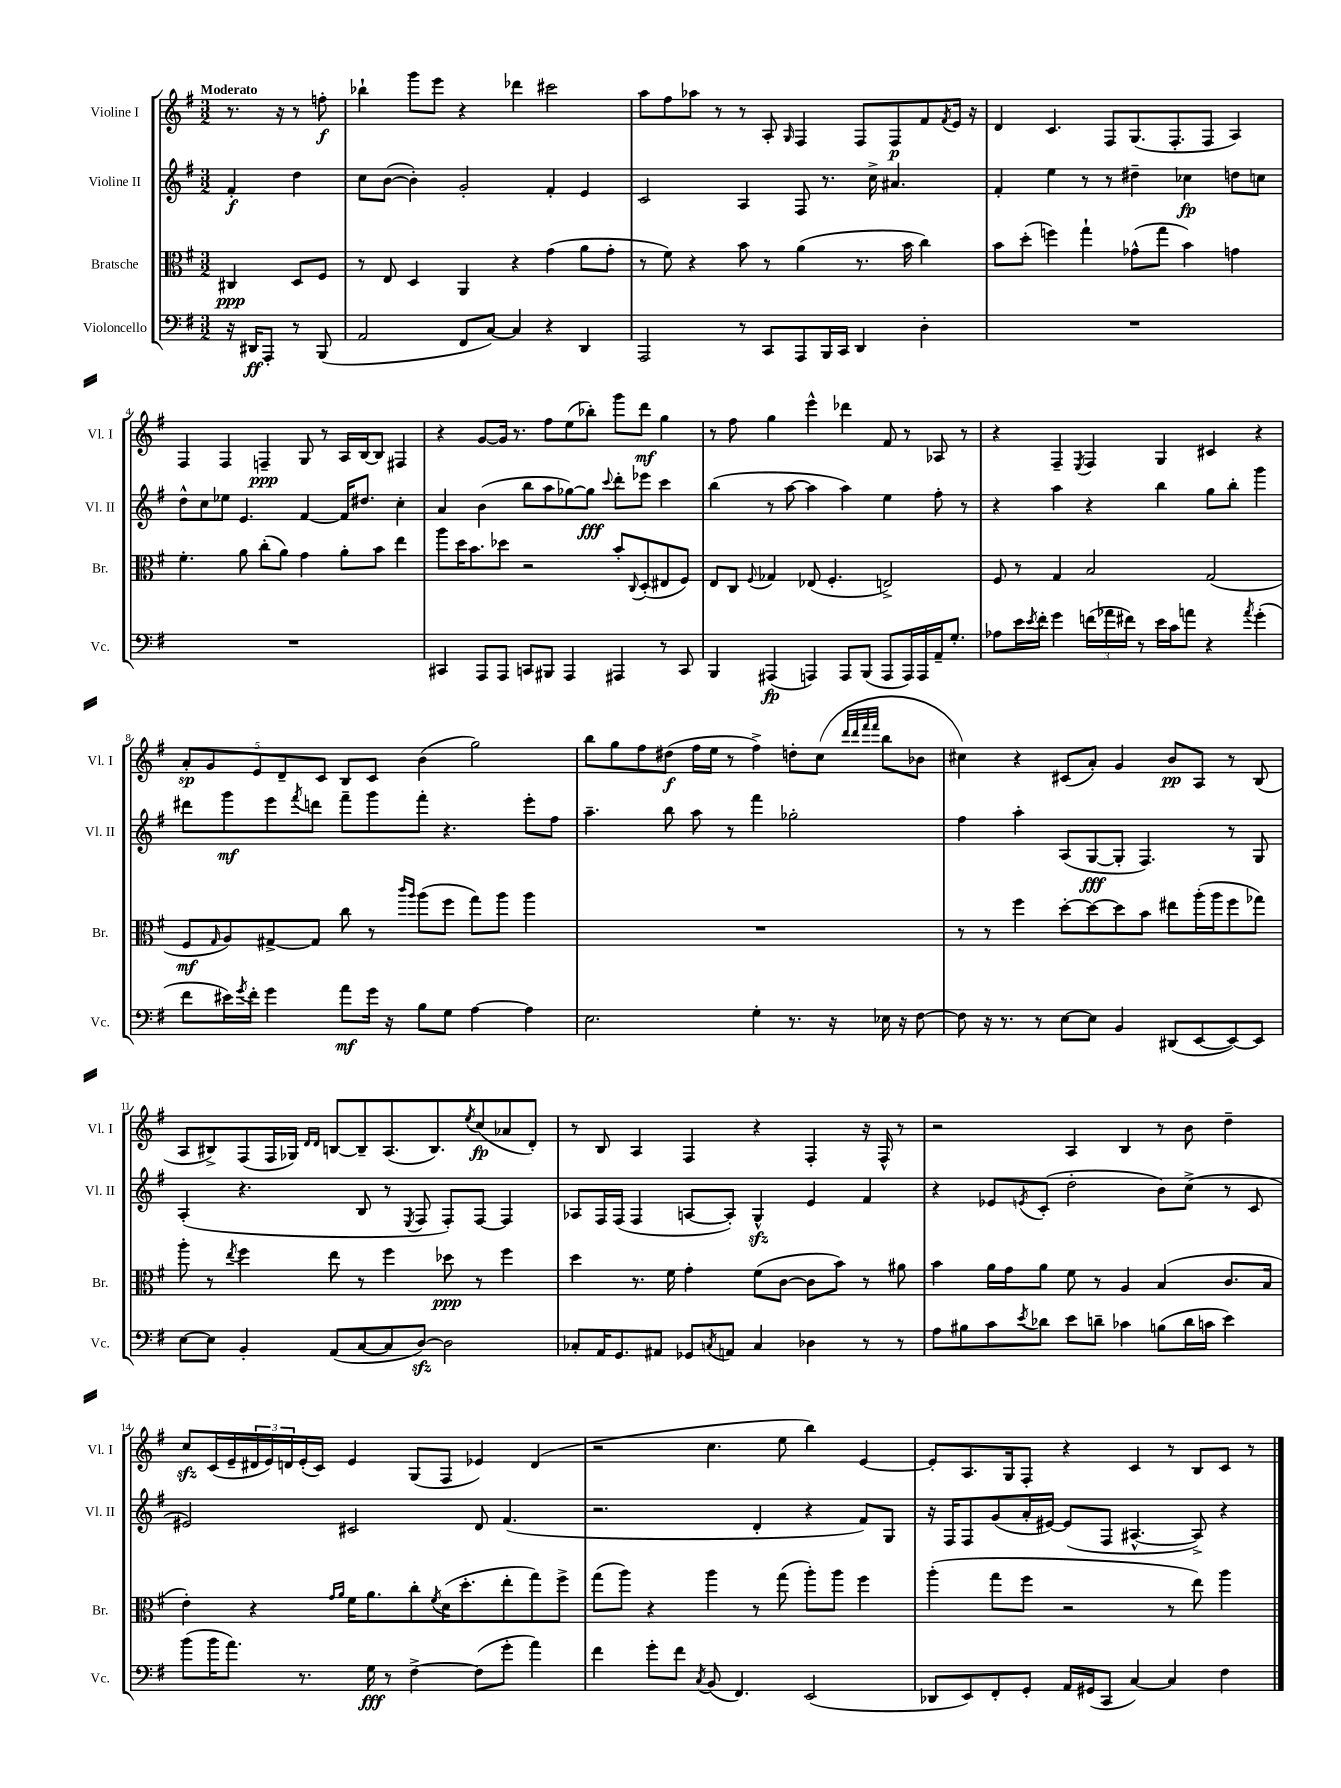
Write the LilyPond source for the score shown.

<<
\new StaffGroup <<
\new Staff = "s0" \with { instrumentName = "Violine I" shortInstrumentName = "Vl. I" } {
    \clef treble \key g \major \numericTimeSignature \time 3/2 \partial 2 \tempo "Moderato"
    r8. r16 r8 f''8-.\f |
    bes''4-! g'''8 e'''8 r4 des'''4 cis'''2 |
    a''8 fis''8 aes''8 r8 r8 a8-. \grace { g16 } fis4 fis8 fis8\p fis'8 \acciaccatura { fis'8 } e'16 r16 |
    d'4 c'4. fis8 g8.( fis8.-. fis8 a4) |
    fis4 fis4 f4--\ppp g8 r8 a16 b16~ b8 fis4 |
    r4 g'8~ g'16 r8. fis''8 e''8( bes''8-.) g'''8 d'''8\mf g''4 |
    r8 fis''8 g''4 e'''4-^ des'''4 fis'8 r8 aes8 r8 |
    r4 fis4-- \acciaccatura { e8 } fis4 g4 cis'4 r4 |
    \tuplet 5/4 { a'8-.\sp g'8 e'8 d'8-- c'8 } b8 c'8 b'4( g''2) |
    b''8 g''8 fis''8 dis''8\f( fis''16 e''16 r8 fis''4->) d''8-. c''8( \grace { d'''32 d'''32 fis'''32 fis'''32 } b''8 bes'8 |
    cis''4) r4 cis'8( a'8-.) g'4 b'8\pp a8 r8 b8( |
    a8 bis8->) fis8( fis16 ges16) \grace { d'16 d'16 } b8~ b8-- a8.( b8.) \acciaccatura { e''8 } c''8\fp( aes'8 d'8-.) |
    r8 b8 a4 fis4 r4 fis4-. r16 fis16-^ r8 |
    r2 a4 b4 r8 b'8 d''4-- |
    c''8\sfz c'16( e'16-- \tuplet 3/2 { dis'16 e'16) d'16 } e'16-.( c'16) e'4 g8( fis8 ees'4) d'4( |
    r2 c''4. e''8 b''4) e'4~ |
    e'8-. a8. g16 fis8-. r4 c'4 r8 b8 c'8 r8 \bar "|." |
}
\new Staff = "s1" \with { instrumentName = "Violine II" shortInstrumentName = "Vl. II" } {
    \clef treble \key g \major \numericTimeSignature \time 3/2 \partial 2
    fis'4-.\f d''4 |
    c''8 b'8~( b'4-.) g'2-. fis'4-. e'4 |
    c'2 a4 fis8 r8. c''16-> ais'4. |
    fis'4-. e''4 r8 r8 dis''4-- ces''4\fp d''8 c''8 |
    d''8-^ c''8 ees''8 e'4. fis'4~ fis'16 dis''8. c''4-. |
    a'4 b'4( b''8 a''8 ges''8~) ges''8\fff \appoggiatura { c'''8 } d'''8-. ees'''8 c'''4 |
    b''4( r8 a''8~ a''4 a''4) e''4 fis''8-. r8 |
    r4 a''4 r4 b''4 g''8 b''8-. g'''4 |
    dis'''8 g'''8\mf e'''8 \acciaccatura { fis'''8 } d'''8 fis'''8-- g'''8 fis'''8-. r4. e'''8-. fis''8 |
    a''4.-- b''8 a''8 r8 fis'''4 ges''2-. |
    fis''4 a''4-. a8( g8~\fff g8-. fis4.) r8 g8 |
    a4-.( r4. b8 r8 \acciaccatura { e8 } fis8 fis8-.) fis8~ fis4 |
    aes8 fis16 fis16( fis4 a8~ a8-.) g4-^\sfz e'4 fis'4 |
    r4 ees'8 \acciaccatura { e'8 } c'8-.( d''2-. b'8) c''8->( r8 c'8 |
    eis'2) cis'2 d'8 fis'4.( |
    r2. d'4-. r4 fis'8) g8 |
    r16 fis16 fis8 g'8( a'16-. eis'16~) eis'8( fis8 ais4.~-^ ais8->) r4 \bar "|." |
}
\new Staff = "s2" \with { instrumentName = "Bratsche" shortInstrumentName = "Br." } {
    \clef alto \key g \major \numericTimeSignature \time 3/2 \partial 2
    cis4\ppp d8 fis8 |
    r8 e8 d4 a,4 r4 g'4( a'8 g'8-. |
    r8 fis'8) r4 b'8 r8 a'4( r8. b'16 c''4) |
    b'8 d''8-.( f''4) g''4-! ges'8-^( g''8 b'4) g'4 |
    fis'4.-. a'8 c''8-.( a'8) g'4 a'8-. b'8 e''4 |
    a''8 d''16 b'8. des''8 r2 b'8-. \appoggiatura { c8 } d8-.( eis8 fis8) |
    e8 c8 \appoggiatura { fis8 } ges4 ees8( fis4.-. e2->) |
    fis8 r8 g4 b2 g2( |
    fis8\mf \grace { g16 } a8) gis8~-> gis8 c''8 r8 \grace { c'''16 a''16 } a''8( fis''8 g''8) a''8 a''4 |
    R1. |
    r8 r8 fis''4 d''8~-. d''8~ d''8 b'8 eis''8 a''16-.( a''16 fis''8 ges''8) |
    a''8-. r8 \acciaccatura { e''8 } fis''4 e''8 r8 fis''4 des''8\ppp r8 fis''4 |
    d''4 r8. fis'16 g'4-. fis'8( c'8~ c'8 b'8) r8 ais'8 |
    b'4 a'16 g'16 a'8 fis'8 r8 a4 b4( c'8. b16 |
    e'4-.) r4 \grace { g'16 a'16 } fis'16 a'8. c''8-. \acciaccatura { fis'8 } d'16( d''8.-. e''8-. g''8) fis''8-> |
    g''8( a''8) r4 a''4 r8 g''8( a''8-.) a''8 fis''4 |
    a''4-.( g''8 fis''8 r2 r8 e''8) a''4 \bar "|." |
}
\new Staff = "s3" \with { instrumentName = "Violoncello" shortInstrumentName = "Vc." } {
    \clef bass \key g \major \numericTimeSignature \time 3/2 \partial 2
    r16 dis,16\ff a,,8-. r8 b,,8( |
    a,2 fis,8 c8~) c4 r4 d,4 |
    a,,2 r8 c,8 a,,8 b,,16 c,16 d,4 d4-. |
    R1. |
    R1. |
    cis,4 a,,8 a,,8 c,8 bis,,8 a,,4 ais,,4 r8 c,8 |
    b,,4 ais,,4\fp( a,,4) a,,8 b,,8( a,,8 a,,16) a,,16 a,16-- g8.-. |
    aes8 e'16 \acciaccatura { e'8 } fis'16-. g'4 \tuplet 3/2 { f'16( aes'16 fis'16) } r8 e'16 c'16 a'8 r4 \acciaccatura { a'8 } g'4-.( |
    fis'8 eis'16) \acciaccatura { g'8 } fis'16-. g'4 a'8\mf g'16 r16 b8 g8 a4~ a4 |
    e2. g4-. r8. r16 ees16 r16 fis8~ |
    fis8 r16 r8. r8 e8~ e8 b,4 dis,8( e,8~ e,8~) e,8 |
    e8~ e8 b,4-. a,8( c8~ c8 d8~\sfz) d2 |
    ces8-. a,16 g,8. ais,8 ges,8 \acciaccatura { c8 } a,8 c4 des4 r8 r8 |
    a8 bis8 c'8 \acciaccatura { e'8 } des'8 e'8 d'8-- ces'4 b8( d'16 c'16 e'4) |
    b'8( b'16 a'8.) r8. g16\fff r8 fis4~-> fis8( g'8-. a'4) |
    fis'4 g'8-. fis'8 \acciaccatura { c8 } b,8( fis,4.) e,2( |
    des,8 e,8) fis,8-. g,8-. a,16 gis,16( c,8 c4~) c4 fis4 \bar "|." |
}
>>
>>
